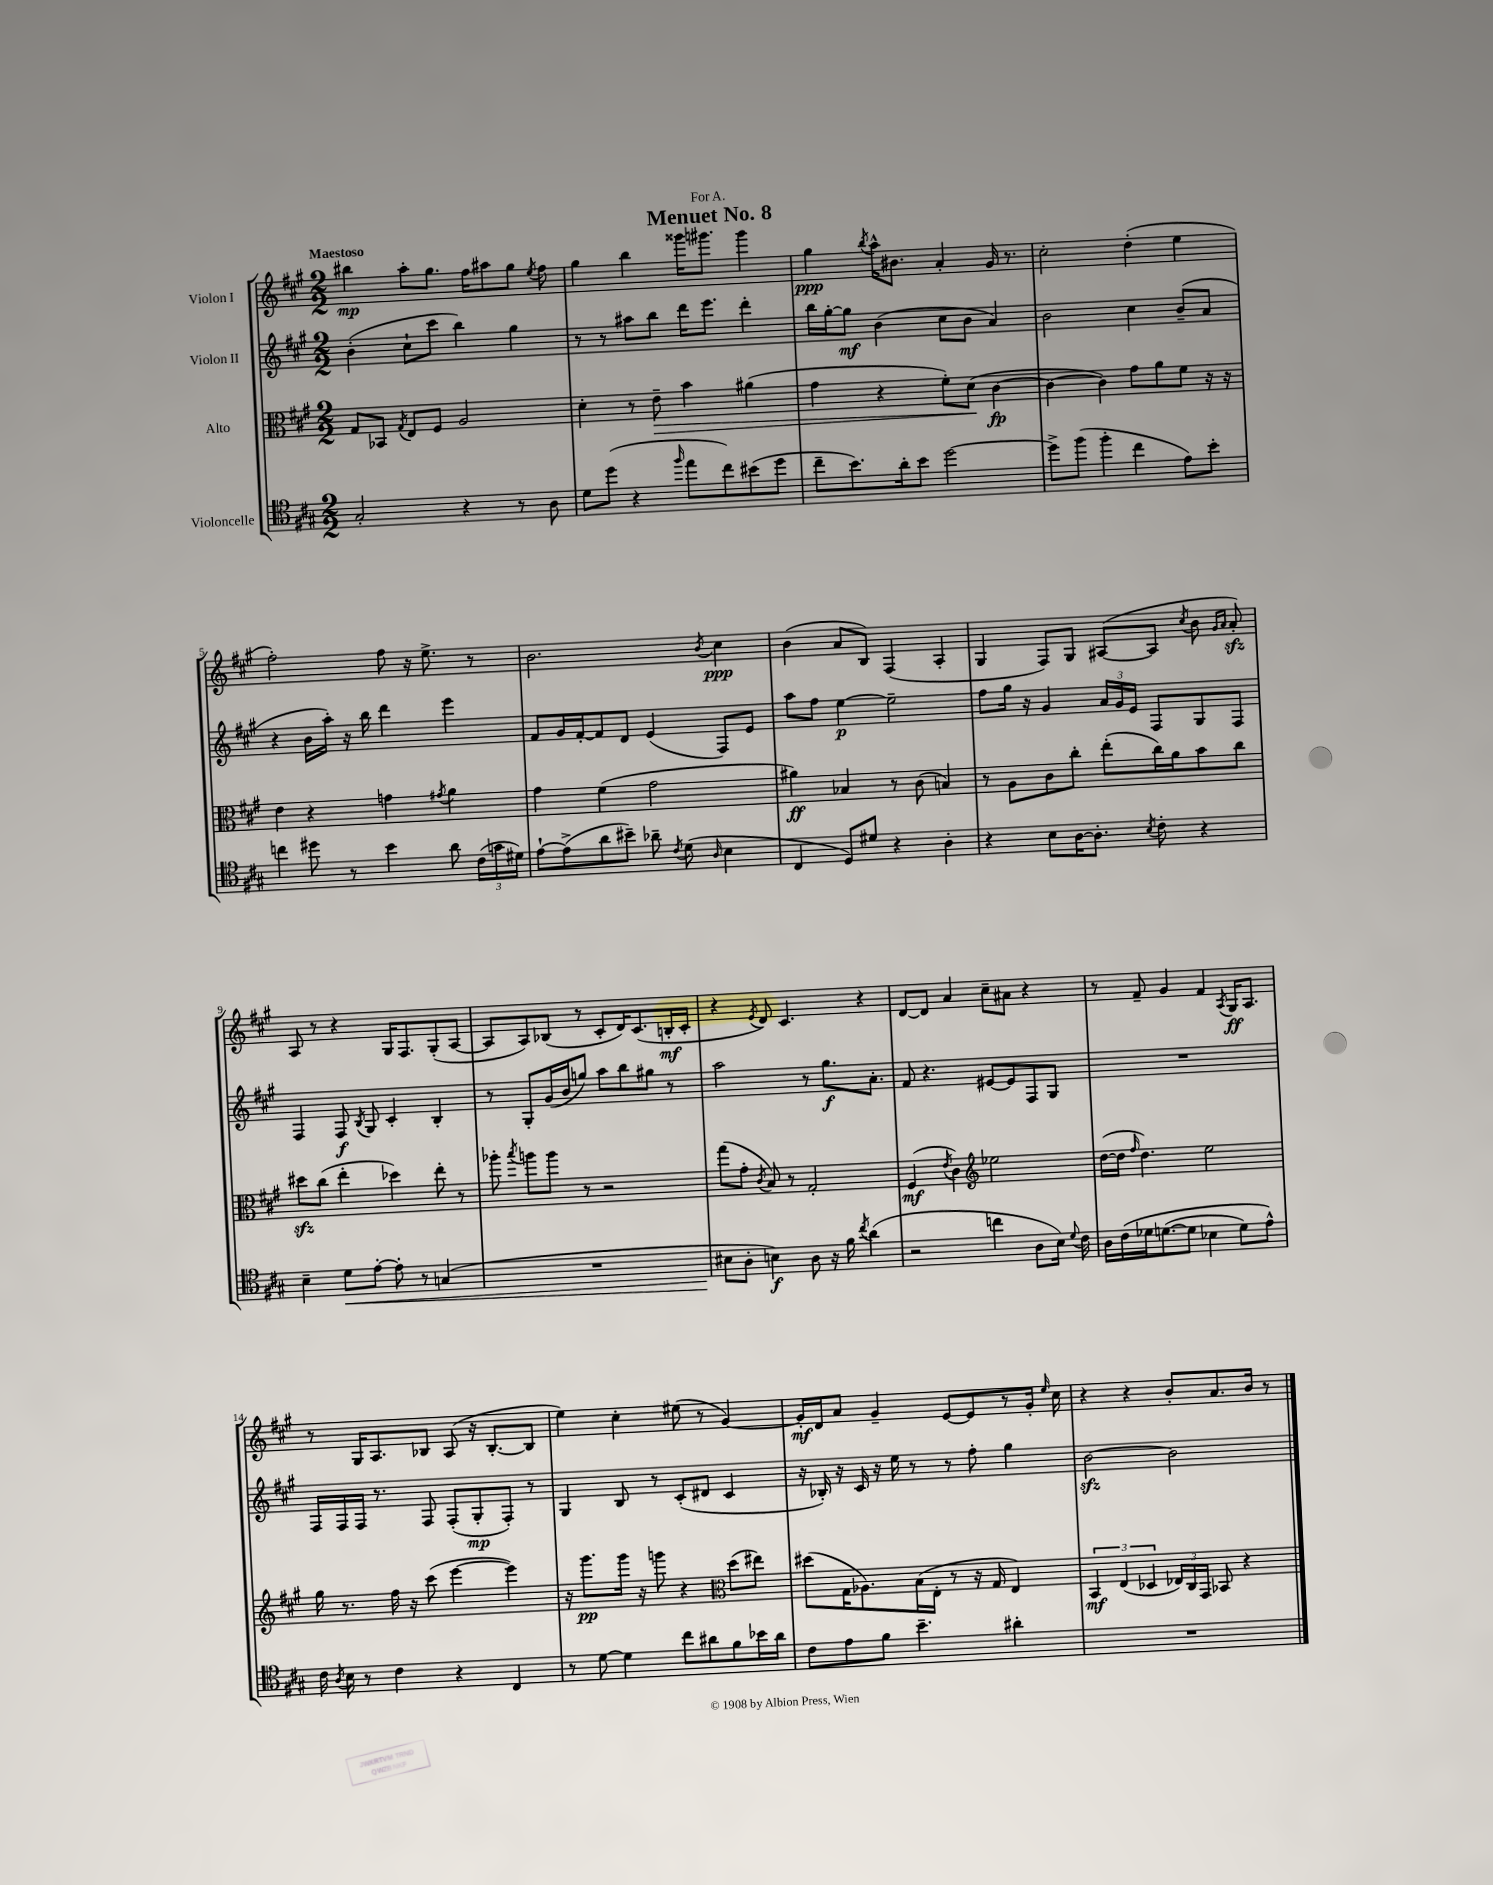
\header { title = "Menuet No. 8" dedication = "For A." }
<<
\new StaffGroup <<
\new Staff = "s0" \with { instrumentName = "Violon I" } {
    \clef treble \key a \major \numericTimeSignature \time 2/2 \tempo "Maestoso"
    \autoBeamOff bis''4\mp a''8[-. gis''8.] fis''16[ ais''8 gis''8] \acciaccatura { e''8 } fis''8 |
    gis''4 b''4 gisis'''16[ gis'''8.] gis'''4 |
    gis''4\ppp \acciaccatura { b''8 } a''16[-^ bis'8.] a'4-. gis'16 r8. |
    cis''2-. d''4-.( e''4 |
    fis''2-.) fis''8 r16 e''8.-> r8 |
    b'2. \acciaccatura { b'8 } cis''4\ppp |
    b'4( a'8[ b8]) fis4( a4-. |
    gis4 fis8[) gis8] ais8[~( ais8] \acciaccatura { cis''8 } b'8 \grace { gis'16[ a'16] } a'8-.\sfz) |
    a8 r8 r4 gis16[ fis8. gis8-.( a8]~ |
    a8[ a8) bes8]( r8 cis'8[-. d'16) cis'8.( b16-.\mf cis'16]-. |
    r4 \acciaccatura { e'8 } d'8) cis'4. r4 |
    d'8[~ d'8] a'4 cis''8[-- ais'8] r4 |
    r8 fis'8-- gis'4 fis'4 \acciaccatura { a8 } gis16[\ff a8.] |
    r8 gis16[ a8. bes8] a8( r16 bes8.[~-. bes8] |
    e''4) cis''4-. eis''8( r8 gis'4~) |
    gis'16[-.\mf d'16 a'8] gis'4-- e'8[~ e'8 r8 gis'16]-. \grace { e''16 } cis''16 |
    r4 r4 b'8[-. a'8. b'16] r8 \bar "|." |
}
\new Staff = "s1" \with { instrumentName = "Violon II" } {
    \clef treble \key a \major \numericTimeSignature \time 2/2
    \autoBeamOff b'4-.( cis''8[-! cis'''8] b''4) gis''4 |
    r8 r8 ais''8[ b''8] d'''16[ e'''8.] d'''4-. |
    b''16[ gis''16~-. gis''8]\mf b'4( cis''8[ b'8] a'4) |
    b'2 cis''4 b'8[--( a'8] |
    r4 b'16[ a''16]-.) r16 b''16 d'''4 e'''4 |
    fis'8[ gis'16 fis'16~-. fis'8 d'8] e'4( fis8[) e'8] |
    a''8[ fis''8] e''4~\p e''2-- |
    fis''8[ gis''16] r16 gis'4 \tuplet 3/2 { a'16[ gis'16 e'16] } fis8[ gis8 fis8] |
    fis4 fis8\f \acciaccatura { b8 } gis8 cis'4-. b4-. |
    r8 gis8[-. gis'16( b'16 g''8]) a''8[ b''8 gis''8] r8 |
    a''2 r8 gis''8.[\f a'8.]-. |
    fis'8 r4. eis'8[~ eis'8 fis8 gis8] |
    R1 |
    fis16[ fis16 fis16] r8. fis8 fis8[-.( gis8-.\mp fis8]-.) r8 |
    gis4 b8 r8 cis'8[-.( dis'8] cis'4 |
    r16 bes16-.) r16 cis'16 r16 e''16 r8 r8 fis''8-. gis''4 |
    b'2~\sfz b'2 \bar "|." |
}
\new Staff = "s2" \with { instrumentName = "Alto" } {
    \clef alto \key a \major \numericTimeSignature \time 2/2
    \autoBeamOff gis8[ bes,8] \acciaccatura { gis8 } e8[ fis8] a2 |
    d'4-. r8 e'8--\> b'4 ais'4( |
    gis'4 r4 fis'8[-.) d'8]\!( cis'4~\fp |
    cis'4~ cis'4) gis'8[ a'8 fis'8] r16 r16 |
    e'4 r4 g'4 \acciaccatura { gis'8 } a'4 |
    gis'4 fis'4( gis'2 |
    ais'4\ff) bes4 r8 cis'8( b4) |
    r8 a8[ cis'8 cis''8]-. e''8[-.( cis''16) a'16 b'8 cis''8] |
    dis''8[\sfz cis''8]( e''4-. des''4) e''8-. r8 |
    aes''8-. \acciaccatura { b''8 } a''8[ a''8] r8 r2 |
    gis''8[( gis'8]-. \acciaccatura { cis'8 } b8) r8 gis2-. |
    fis4\mf( \acciaccatura { e'8 } cis'4) \clef treble ees''2 |
    d''16[~( d''16] \grace { fis''16 } d''4.) e''2 |
    gis''16 r8. fis''16 r16 cis'''8( e'''4~ e'''4) |
    r16 gis'''8.[\pp gis'''16] r16 g'''8 r4 \clef alto d''8[( eis''8]) |
    dis''8[( gis16 aes8.) b16( e16]-. r8 r16 gis16 e4) |
    \tuplet 3/2 { b,4\mf e4( des4 } \tuplet 3/2 { ees16[) cis16 gis,16] } bes,8 r4 \bar "|." |
}
\new Staff = "s3" \with { instrumentName = "Violoncelle" } {
    \clef tenor \key a \major \numericTimeSignature \time 2/2
    \autoBeamOff gis2-. r4 r8 a8 |
    d'8[ d''8]( r4 \grace { fis''16 } e''8[ cis''8) bis'8( d''8] |
    cis''8[-- b'8.) a'16-. b'8] d''2~ |
    d''8[-> fis''8]( fis''4-. cis''4 e'8[) b'8]-. |
    c''4 dis''8 r8 b'4 a'8 \tuplet 3/2 { cis'16[( g'16 dis'16]) } |
    e'8[~-! e'8->( a'8 bis'8]--) aes'8-- \acciaccatura { cis'8 } d'8( \grace { a16 } b4 |
    cis4 d8[) dis'8] r4 a4-. |
    r4 b8[ a16~ a8.]-. \acciaccatura { b8 } cis'8-. r4 |
    b4-- d'8[\< e'8]~-. e'8-. r8 g4( |
    R1 |
    bis8[\! a8]-. b4\f) a8 r16 fis'16 \acciaccatura { cis''8 } a'4( |
    r2 c''4 a8[ b16]) \appoggiatura { d'8 } cis'16 |
    a16[ cis'16\( des'16 d'8.~( d'8] bes4 d'8[) e'8]-^\) |
    cis'16 \acciaccatura { a8 } b16 r8 cis'4 r4 cis4 |
    r8 d'8~ d'4 cis''8[ ais'8 fis'8 bes'16 ais'16] |
    cis'8[ e'8 fis'8] b'4.-- ais'4-. |
    R1 \bar "|." |
}
>>
>>
